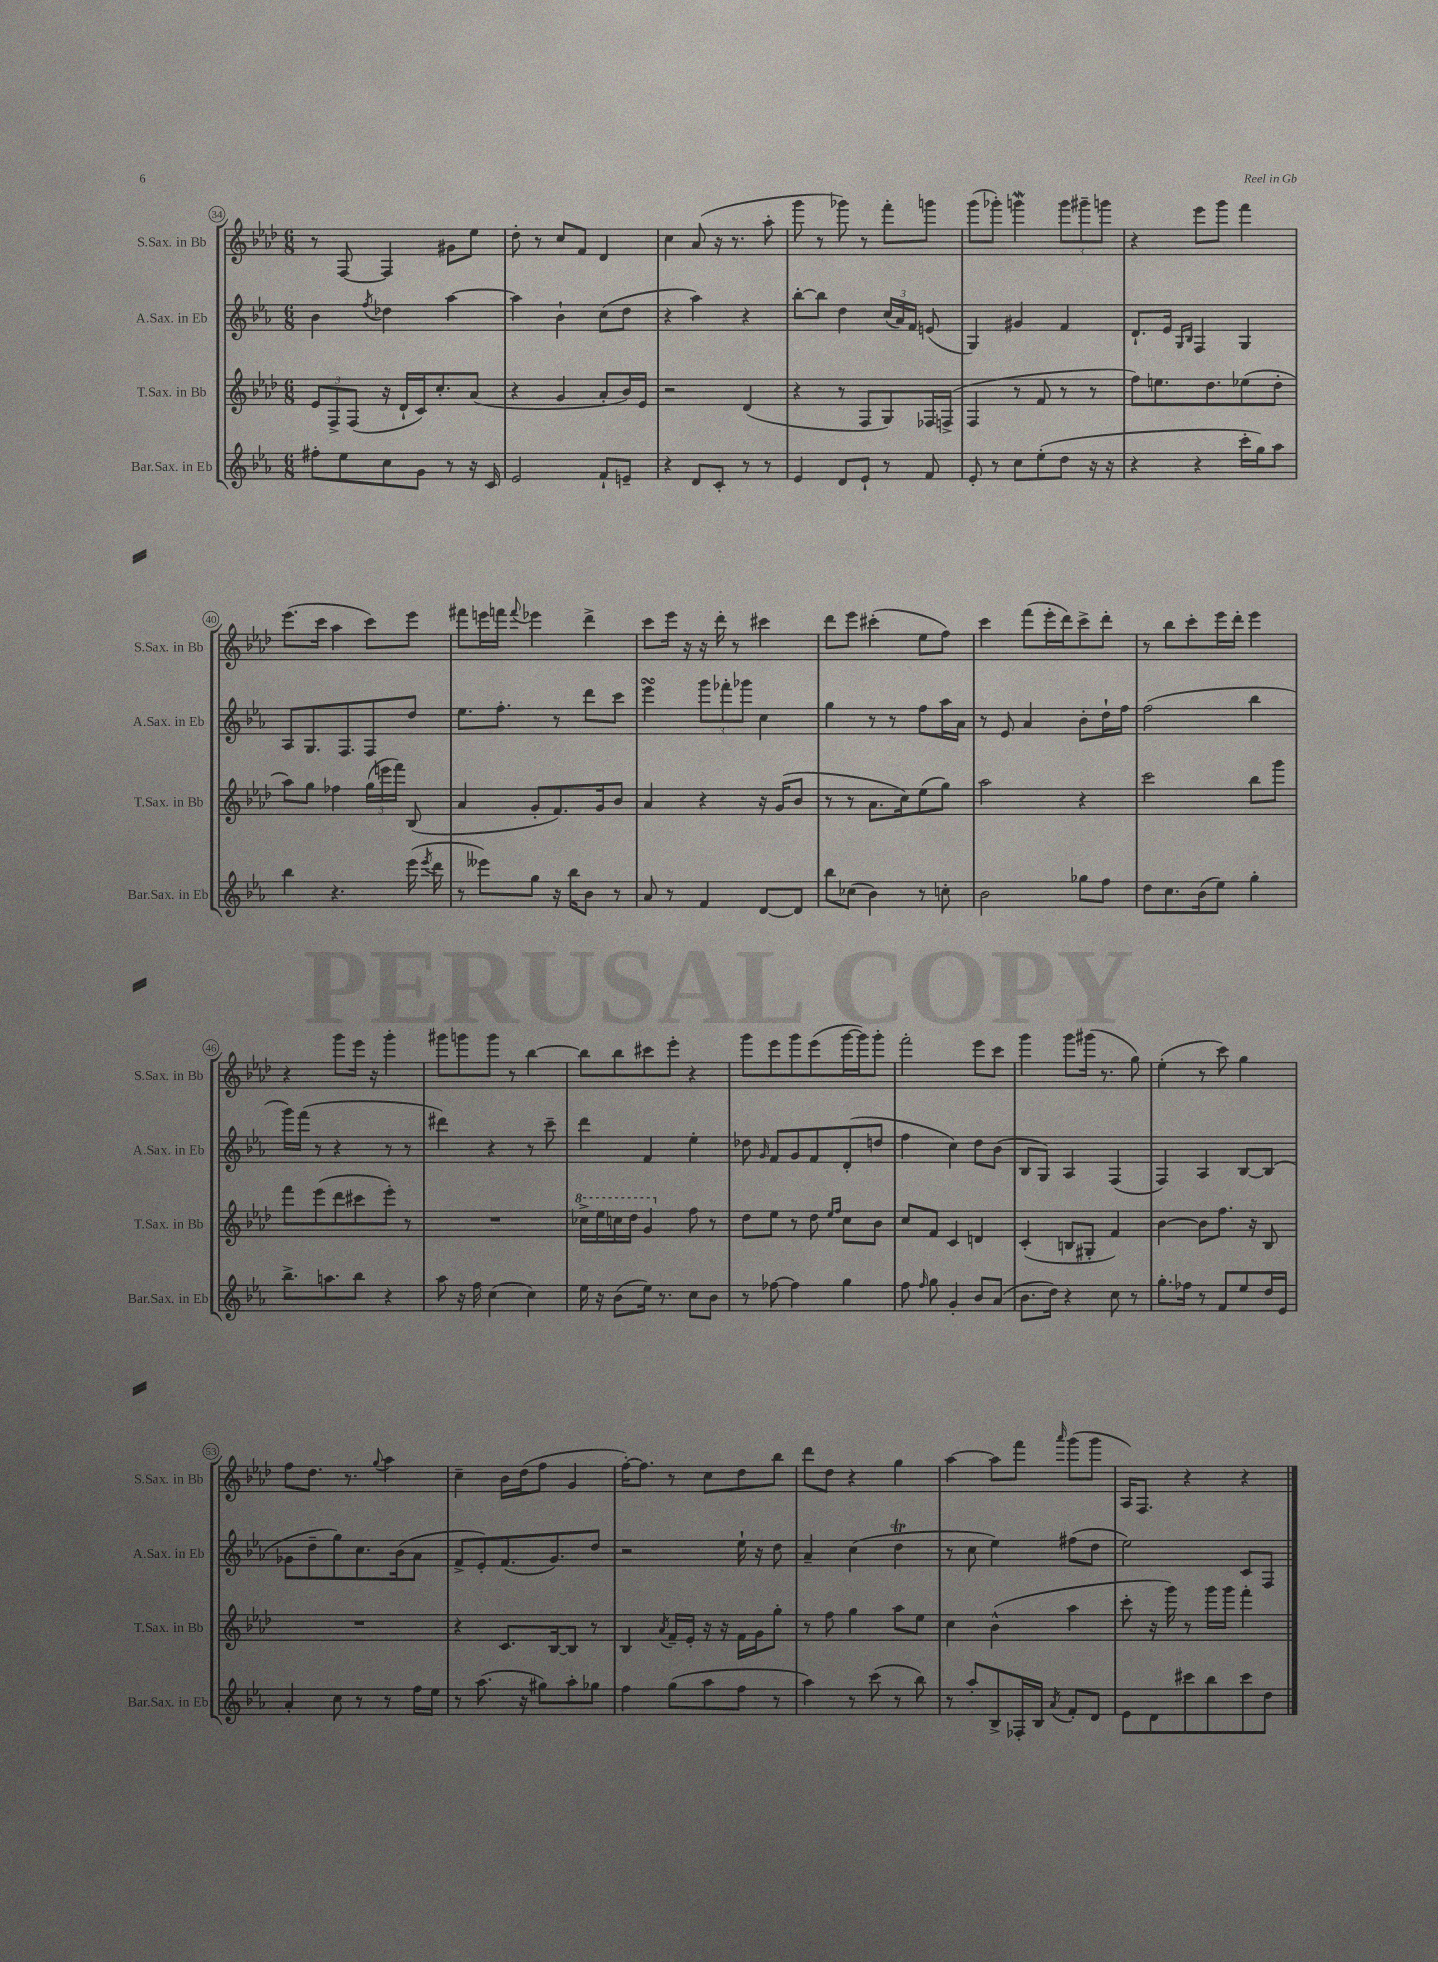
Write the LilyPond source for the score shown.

<<
\new StaffGroup <<
\new Staff = "s0" \with { instrumentName = "S.Sax. in Bb" shortInstrumentName = "S.Sax. in Bb" } {
    \clef treble \key aes \major \numericTimeSignature \time 6/8
    \autoBeamOff r8 f8~ f4 gis'8[ ees''8] |
    des''8-. r8 c''8[ f'8] des'4 |
    c''4 aes'8( r16 r8. aes''8-. |
    g'''8 r8 ges'''8) r8 f'''8[-. g'''8] |
    g'''8[( ges'''8]-.) g'''4\mordent \tuplet 3/2 { g'''8[ gis'''8-- g'''8] } |
    r4 ees'''8[ g'''8] f'''4 |
    ees'''8.[( c'''16] aes''4 c'''8[) ees'''8] |
    fis'''8[ e'''16 f'''16] \appoggiatura { f'''8 } ees'''4 des'''4-> |
    c'''8[ ees'''16] r16 r16 des'''16-. r8 cis'''4 |
    des'''8[ ees'''8] cis'''4-.( ees''8[ f''8]) |
    c'''4 f'''8[( ees'''16-. des'''16) c'''8-> des'''8]-. |
    r8 bes''8[ c'''8-. ees'''16 des'''16]-. ees'''4 |
    r4 g'''8[ ees'''16] r16 g'''4-. |
    gis'''8[ g'''8 g'''8] r8 bes''4~ |
    bes''8[ bes''8 cis'''8 ees'''8]-. r4 |
    g'''8[ ees'''8 g'''8 ees'''8( g'''16~ g'''16) g'''8]-. |
    f'''2-. ees'''8[ c'''8] |
    g'''4 g'''8[ gis'''16]( r8. g''8) |
    ees''4-.( r8 c'''8) g''4 |
    f''8[ des''8.] r8. \appoggiatura { g''8 } aes''4 |
    c''4-- bes'16[ des''16( f''8] g'4 |
    f''16[~-.) f''8.] r8 c''8[ des''8 bes''8] |
    des'''8[ des''8] r4 g''4 |
    aes''4~ aes''8[ f'''8] \grace { aes'''16 } g'''8[( g'''8] |
    aes16[) f8.] r4 r4 \bar "|." |
}
\new Staff = "s1" \with { instrumentName = "A.Sax. in Eb" shortInstrumentName = "A.Sax. in Eb" } {
    \clef treble \key ees \major \numericTimeSignature \time 6/8
    \autoBeamOff bes'4 \acciaccatura { f''8 } des''4 aes''4~ |
    aes''4 bes'4-! c''8[( d''8] |
    r4 aes''4) r4 |
    bes''8[~-. bes''8] d''4 \tuplet 3/2 { c''16[( aes'16) f'16] } e'8( |
    g4) gis'4 f'4 |
    d'8.[-! ees'16] \grace { g16[ bes16] } f4 g4 |
    aes8[ g8. f8. f8 d''8] |
    ees''8.[ f''8.]-. r8 d'''8[ c'''8] |
    ees'''4\turn \tuplet 3/2 { g'''8[ fes'''8-. ges'''8] } c''4 |
    g''4 r8 r8 f''8[ aes''16 aes'16] |
    r8 ees'8 aes'4 bes'8[-. d''16-! f''16] |
    f''2( bes''4 |
    g'''16[) f'''16]( r8 r4 r8 r8 |
    dis'''4) r4 r8 c'''8-- |
    d'''4 f'4 ees''4-. |
    des''8 \grace { g'16 } f'8[ g'8 f'8 d'8-.( d''8] |
    f''4 c''4) d''8[ bes'8]( |
    bes8[ g8]) aes4 f4( |
    f4) aes4 bes8[~ bes8]( |
    ges'8[ d''8-- g''8) c''8. bes'16( aes'8] |
    f'8[-> ees'8-.) f'8.( g'8.) d''8] |
    r2 ees''16-! r16 d''8 |
    aes'4-- c''4( d''4\trill |
    r8 c''8 ees''4) fis''8[( d''8] |
    ees''2) c'8[ f8] \bar "|." |
}
\new Staff = "s2" \with { instrumentName = "T.Sax. in Bb" shortInstrumentName = "T.Sax. in Bb" } {
    \clef treble \key aes \major \numericTimeSignature \time 6/8
    \autoBeamOff \tuplet 3/2 { ees'8[ f8-> f8]( } r16 des'16[-! c'16) c''8.-. aes'8]( |
    r4 g'4 aes'8[-. bes'16) ees'16] |
    r2 des'4( |
    r4 r8 f8[ g8) fes16 f16]->( |
    f4 r8 f'8 r8 r8 |
    f''8[) e''8. des''8. ees''8( des''8]-. |
    aes''8[) g''8] fes''4 \tuplet 3/2 { g''16[( e'''16 f'''16]) } bes8( |
    aes'4 g'8[-. f'8.) g'16 bes'8] |
    aes'4 r4 r16 g'16[( bes'8] |
    r8 r8 aes'8.[ c''16) ees''8( g''8]) |
    aes''2 r4 |
    c'''2 bes''8[ g'''8] |
    f'''8[ ees'''8( des'''8 cis'''8 ees'''8]-.) r8 |
    R2. |
    \ottava #1 ces'''16[-> ees'''16 c'''16 des'''16] g''4 \ottava #0 f''8 r8 |
    des''8[ ees''8] r8 des''8 \grace { ees''16[ f''16] } c''8[ bes'8] |
    c''8[ f'8] c'4 d'4 |
    c'4-.( b8[ gis8]-. f'4) |
    bes'4~ bes'8[ f''8.] r16 bes8 |
    R2. |
    r4 c'8.[ bes16~ bes8] r8 |
    bes4 \acciaccatura { aes'8 } f'16[-- ees'16]-. r16 r16 f'16[ g'16 g''8]-. |
    r8 f''8 g''4 aes''8[ ees''8] |
    c''4 bes'4-^( aes''4 |
    c'''8-. r16 g'''16) r8 g'''16[ g'''16] f'''4-. \bar "|." |
}
\new Staff = "s3" \with { instrumentName = "Bar.Sax. in Eb" shortInstrumentName = "Bar.Sax. in Eb" } {
    \clef treble \key ees \major \numericTimeSignature \time 6/8
    \autoBeamOff fis''8[-. ees''8 c''8 g'8] r8 r16 c'16 |
    ees'2 f'8[-! e'8]-- |
    r4 d'8[ c'8]-. r8 r8 |
    ees'4 d'8[ ees'8]-! r8 f'8 |
    ees'8-. r8 c''8[ ees''8-.( d''8] r16 r16 |
    r4 r4 c'''16[-. g''16) aes''8] |
    bes''4 r4. ees'''16( \acciaccatura { ees'''8 } d'''16 |
    r8 eeses'''8[) g''8] r16 bes''16[ bes'8] r8 |
    aes'8 r8 f'4 d'8[~ d'8] |
    bes''8[ ces''8]( bes'4) r8 c''8-. |
    bes'2 ges''8[ f''8] |
    d''8[ c''8. bes'16( ees''8]) g''4-. |
    bes''8.[-> a''8. bes''8] r4 |
    aes''8 r16 f''16 c''4( c''4) |
    ees''16 r16 bes'8[( ees''16]) r8. c''8[ bes'8] |
    r8 fes''8~ fes''4 g''4 |
    f''8 \grace { f''16 } g''8 g'4-. bes'8[ aes'8]( |
    bes'8.[ d''16]) r4 c''8 r8 |
    g''8.[-. fes''16] r8 f'8[ ees''8 d''16 ees'16] |
    aes'4-. c''8 r8 r8 f''16[ ees''16] |
    r8 aes''8.( r16 gis''8[) aes''8-. ges''8] |
    f''4 g''8[( aes''8 f''8] r8 |
    aes''4) r8 c'''8( r8 bes''8) |
    r8 aes''8[-. bes8-> fes16-. bes16] \acciaccatura { aes'8 } f'8[-. d'8] |
    ees'8[ d'8 cis'''8 bes''8 cis'''8 d''8] \bar "|." |
}
>>
>>
\layout { \context { \Score currentBarNumber = #34 \override BarNumber.stencil = #(make-stencil-circler 0.1 0.3 ly:text-interface::print) } }
